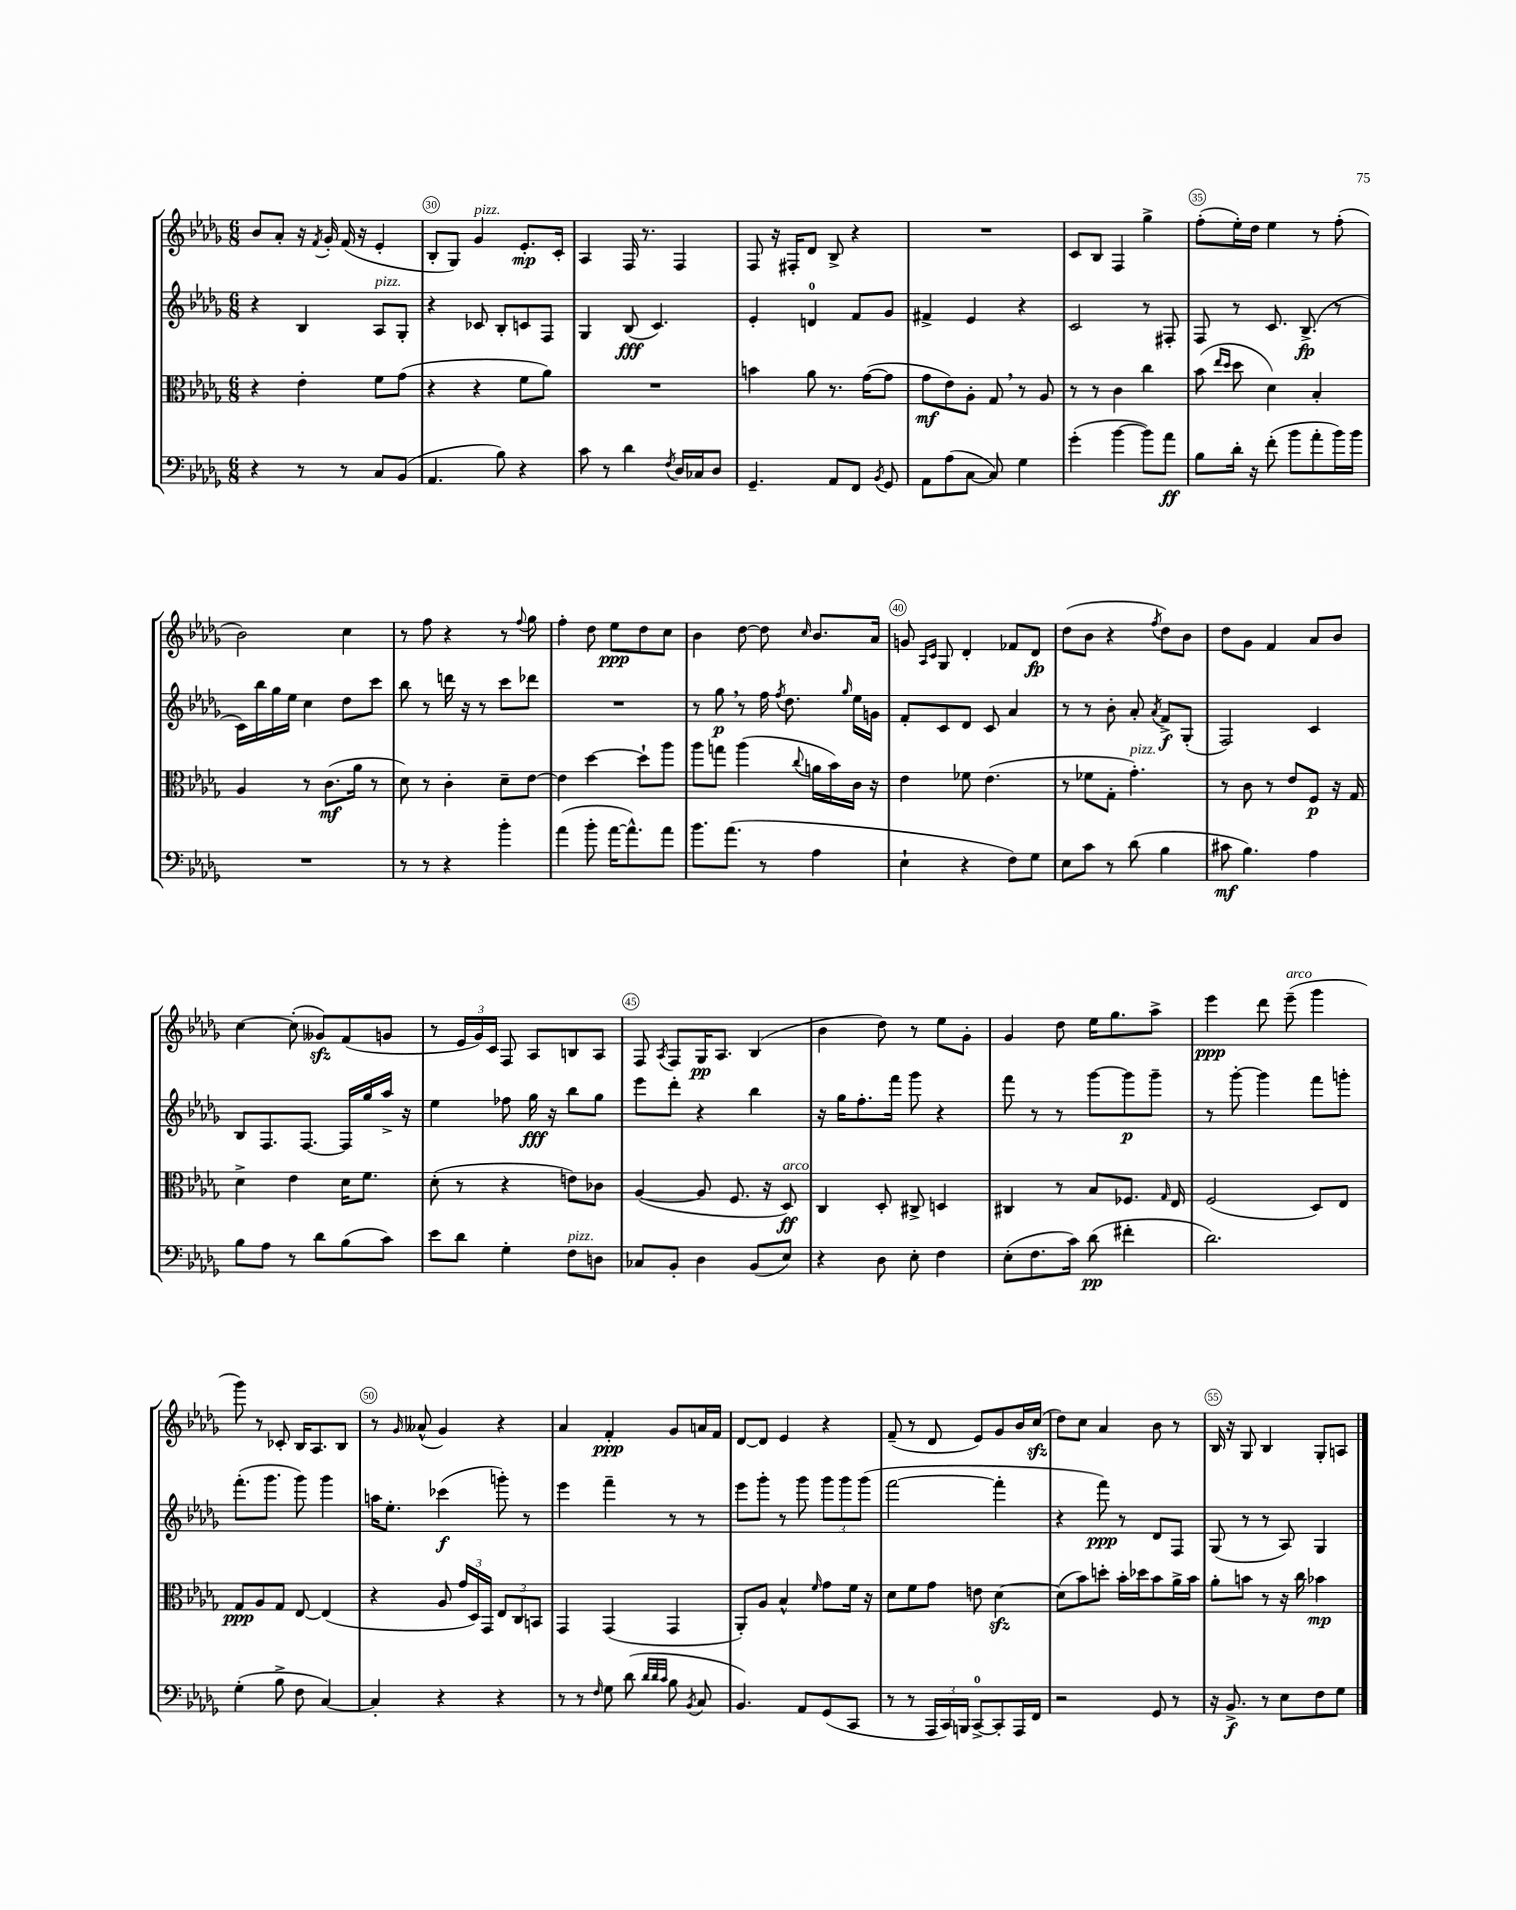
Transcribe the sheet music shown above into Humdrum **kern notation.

**kern	**dynam	**kern	**dynam	**kern	**dynam	**kern	**dynam
*part4	*part4	*part3	*part3	*part2	*part2	*part1	*part1
*staff4	*staff4	*staff3	*staff3	*staff2	*staff2	*staff1	*staff1
*clefF4	*	*clefC3	*	*clefG2	*	*clefG2	*
*k[b-e-a-d-g-]	*	*k[b-e-a-d-g-]	*	*k[b-e-a-d-g-]	*	*k[b-e-a-d-g-]	*
*M6/8	*	*M6/8	*	*M6/8	*	*M6/8	*
=29	=29	=29	=29	=29	=29	=29	=29
4r	.	4r	.	4r	.	8b-/L	.
.	.	.	.	.	.	8a-'/J	.
8r	.	4e-'\	.	4B-/	.	16r	.
.	.	.	.	.	.	8qf/	.
.	.	.	.	.	.	16g-'/	.
8r	.	.	.	.	.	(16f/	.
.	.	.	.	.	.	16r	.
!	!	!	!	!LO:TX:a:i:t=pizz.	!	!	!
8C/L	.	8f\L	.	8A-/L	.	4e-'/	.
(8BB-/J	.	(8g-\J	.	8G-'/J	.	.	.
=30	=30	=30	=30	=30	=30	=30	=30
4.AA-/	.	4r	.	4r	.	8B-'/L	.
.	.	.	.	.	.	8G-/J)	.
!	!	!	!	!	!	!LO:TX:a:i:t=pizz.	!
.	.	4r	.	8c-X/	.	4g-/	.
8B-\)	.	.	.	8B-'/L	.	.	.
4r	.	8f\L	.	8cn/	.	8.e-'/L	mp
.	.	8a-\J)	.	8F/J	.	.	.
.	.	.	.	.	.	16c'/Jk	.
=31	=31	=31	=31	=31	=31	=31	=31
8c\	.	2.r	.	4G-/	.	4A-/	.
8r	.	.	.	.	.	.	.
4d-\	.	.	.	(8B-/	fff	16F/	.
.	.	.	.	.	.	8.r	.
.	.	.	.	4.c/)	.	.	.
8qF/	.	.	.	.	.	.	.
16D-/LL	.	.	.	.	.	4F/	.
16C-X/J	.	.	.	.	.	.	.
8D-/J	.	.	.	.	.	.	.
=32	=32	=32	=32	=32	=32	=32	=32
4.GG-~/	.	4bn\	.	4e-'/	.	8F/	.
.	.	.	.	.	.	16r	.
.	.	.	.	.	.	16F#X'/KL	.
.	.	8a-\	.	4dn/	.	8d-/J	.
8AA-/L	.	8.r	.	.	.	8B-^/	.
8FF/J	.	.	.	8f/L	.	4r	.
.	.	([16g-\KL	.	.	.	.	.
8qBB-/	.	.	.	.	.	.	.
8GG-/	.	8g-\J]	.	8g-/J	.	.	.
=33	=33	=33	=33	=33	=33	=33	=33
8AA-\L	.	8g-\L	mf	4f#X^/	.	2.r	.
(8A-\	.	8e-\)	.	.	.	.	.
[8C\J	.	8A-'\J	.	4e-/	.	.	.
8C/])	.	8G-,/	.	.	.	.	.
4G-\	.	8r	.	4r	.	.	.
.	.	8A-/	.	.	.	.	.
=34	=34	=34	=34	=34	=34	=34	=34
(4g-'\	.	8r	.	2c/	.	8c/L	.
.	.	8r	.	.	.	8B-/J	.
[4b-\	.	4c\	.	.	.	4F/	.
8b-\L])	.	4cc\	.	8r	.	4gg-^\	.
8a-\J	ff	.	.	8F#X'/	.	.	.
=35	=35	=35	=35	=35	=35	=35	=35
8B-\L	.	(8b-\	.	8F/	.	(8ff'\L	.
.	.	16qqee-/LL	.	.	.	.	.
.	.	16qqdd-/JJ	.	.	.	.	.
16d-'\Jk	.	8dd-\	.	8r	.	16ee-'\L)	.
16r	.	.	.	.	.	16dd-\JJ	.
(8f'\	.	4d-\)	.	8.c/	.	4ee-\	.
8b-\L	.	.	.	.	.	.	.
.	.	.	.	(8.B-^/	fp	.	.
8a-'\	.	4B-'/	.	.	.	8r	.
16b-\L)	.	.	.	8r	.	(8ff'\	.
16b-\JJ	.	.	.	.	.	.	.
!!LO:LB:g=z
=36	=36	=36	=36	=36	=36	=36	=36
2.r	.	4A-/	.	16c\LL)	.	2b-\)	.
.	.	.	.	16bb-\	.	.	.
.	.	.	.	16gg-\	.	.	.
.	.	.	.	16ee-\JJ	.	.	.
.	.	8r	.	4cc\	.	.	.
.	.	(8.c\L	mf	.	.	.	.
.	.	.	.	8dd-\L	.	4cc\	.
.	.	16a-\Jk	.	.	.	.	.
.	.	8r	.	8ccc\J	.	.	.
=37	=37	=37	=37	=37	=37	=37	=37
8r	.	8d-\)	.	8bb-\	.	8r	.
8r	.	8r	.	8r	.	8ff\	.
4r	.	4c'\	.	16dddn\	.	4r	.
.	.	.	.	16r	.	.	.
.	.	.	.	8r	.	.	.
4b-'\	.	8d-~\L	.	8ccc\L	.	8r	.
.	.	.	.	.	.	8qqff/	.
.	.	[8e-\J	.	8ddd-X\J	.	8gg-\	.
=38	=38	=38	=38	=38	=38	=38	=38
(4a-\	.	4e-\]	.	2.r	.	4ff'\	.
8b-'\	.	[4dd-\	.	.	.	8dd-\	.
[16a-\KL	.	.	.	.	.	8ee-\L	ppp
8.a-^^\])	.	.	.	.	.	.	.
.	.	8dd-`\L]	.	.	.	8dd-\	.
8a-\J	.	8aa-\J	.	.	.	8cc\J	.
=39	=39	=39	=39	=39	=39	=39	=39
8.b-\L	.	8aa-\L	.	8r	.	4b-\	.
.	.	8ggn\J	.	8gg-,\	p	.	.
(8.a-\J	.	.	.	.	.	.	.
.	.	(4aa-\	.	8r	.	[8dd-\	.
8r	.	.	.	16ff\	.	8dd-\]	.
.	.	.	.	8qff/	.	.	.
.	.	.	.	8.dd-\	.	.	.
.	.	8qqcc/	.	.	.	16qqcc/	.
4A-\	.	16an\LL	.	.	.	8.b-/L	.
.	.	16b-\)	.	.	.	.	.
.	.	.	.	16qqgg-/	.	.	.
.	.	16c\JJ	.	16ee-\LL	.	.	.
.	.	16r	.	16gn\JJ	.	16a-/Jk	.
=40	=40	=40	=40	=40	=40	=40	=40
4E-`\	.	4e-\	.	8f'/L	.	8gn/	.
.	.	.	.	.	.	16qqA-/LL	.
.	.	.	.	.	.	16qqc/JJ	.
.	.	.	.	8c/	.	8G-/	.
4r	.	8f-X\	.	8d-/J	.	4d-'/	.
.	.	(4.e-\	.	8c/	.	.	.
8F\L)	.	.	.	4a-/	.	8f-X/L	.
8G-\J	.	.	.	.	.	8d-/J	fp
=41	=41	=41	=41	=41	=41	=41	=41
8E-\L	.	8r	.	8r	.	(8dd-\L	.
8c\J	.	8f-X\L	.	8r	.	8b-\J	.
8r	.	8G-'\J	.	8b-'\	.	4r	.
!	!	!LO:TX:a:i:t=pizz.	!	!	!	!	!
(8d-\	.	4.g-'\)	.	8a-'/	.	.	.
.	.	.	.	8qa-/	.	8qff/	.
4B-\	.	.	.	8f^/L	f	8dd-\L)	.
.	.	.	.	(8G-'/J	.	8b-\J	.
=42	=42	=42	=42	=42	=42	=42	=42
8c#X\	mf	8r	.	2F/)	.	8dd-\L	.
4.B-\)	.	8c\	.	.	.	8g-\J	.
.	.	8r	.	.	.	4f/	.
.	.	8e-/L	.	.	.	.	.
4A-\	.	8F/J	p	4c/	.	8a-/L	.
.	.	16r	.	.	.	8b-/J	.
.	.	16G-/	.	.	.	.	.
!!LO:LB:g=z
=43	=43	=43	=43	=43	=43	=43	=43
8B-\L	.	4d-^\	.	8B-/L	.	[4cc\	.
8A-\J	.	.	.	8.F/	.	.	.
8r	.	4e-\	.	.	.	(8cc'\]	.
.	.	.	.	[8.F/J	.	.	.
8d-\L	.	.	.	.	.	8g--Xzz/L)	.
(8B-\	.	16d-\KL	.	16F/LL]	.	(8f/	.
.	.	8.f\J	.	16gg-/	.	.	.
8c\J)	.	.	.	16aa-^/JJ	.	8gn/J	.
.	.	.	.	16r	.	.	.
=44	=44	=44	=44	=44	=44	=44	=44
8e-\L	.	(8d-'\	.	4ee-\	.	8r	.
8d-\J	.	8r	.	.	.	24e-/LL	.
.	.	.	.	.	.	24g-/)	.
.	.	.	.	.	.	24c/JJ	.
4G-'\	.	4r	.	8ff-X\	.	8F/	.
.	.	.	.	16gg-\	fff	8A-/L	.
.	.	.	.	16r	.	.	.
!LO:TX:a:i:t=pizz.	!	!	!	!	!	!	!
8F\L	.	8en\L)	.	8bb-\L	.	8Bn/	.
8Dn\J	.	8c-X\J	.	8gg-\J	.	8A-/J	.
=45	=45	=45	=45	=45	=45	=45	=45
8C-X/L	.	([4A-/	.	8eee-\L	.	8F/	.
.	.	.	.	.	.	8qA-/	.
8BB-'/J	.	.	.	8ddd-'\J	.	8F/L	.
4D-\	.	8A-/]	.	4r	.	16G-/K	pp
.	.	.	.	.	.	8.A-/J	.
.	.	8.F/	.	.	.	.	.
(8BB-/L	.	.	.	4bb-\	.	(4B-/	.
.	.	16r	.	.	.	.	.
!	!	!LO:TX:a:i:t=arco	!	!	!	!	!
8E-/J)	.	8D-/)	ff	.	.	.	.
=46	=46	=46	=46	=46	=46	=46	=46
4r	.	4C/	.	16r	.	4b-\	.
.	.	.	.	16gg-\KL	.	.	.
.	.	.	.	8.ff'\	.	.	.
8D-\	.	8D-'/	.	.	.	8dd-\)	.
.	.	.	.	16fff\Jk	.	.	.
8E-'\	.	8C#X^/	.	8ggg-\	.	8r	.
4F\	.	4Dn/	.	4r	.	8ee-\L	.
.	.	.	.	.	.	8g-'\J	.
=47	=47	=47	=47	=47	=47	=47	=47
(8E-'\L	.	4C#X/	.	8fff\	.	4g-/	.
8.F\	.	.	.	8r	.	.	.
.	.	8r	.	8r	.	8dd-\	.
16c\Jk)	.	.	.	.	.	.	.
(8d-\	pp	8B-/L	.	[8ggg-\L	.	16ee-\KL	.
.	.	.	.	.	.	8.gg-\	.
4f#X'\	.	8.F-X/J	.	8ggg-\]	p	.	.
.	.	.	.	8ggg-~\J	.	8aa-^\J	.
.	.	16qqG-/	.	.	.	.	.
.	.	16E-/	.	.	.	.	.
=48	=48	=48	=48	=48	=48	=48	=48
2.d-\)	.	(2F/	.	8r	.	4eee-\	ppp
.	.	.	.	[8ggg-'\	.	.	.
.	.	.	.	4ggg-\]	.	8ddd-\	.
!	!	!	!	!	!	!LO:TX:a:i:t=arco	!
.	.	.	.	.	.	(8eee-~\	.
.	.	8D-/L)	.	8fff\L	.	4ggg-\	.
.	.	8E-/J	.	8gggn'\J	.	.	.
!!LO:LB:g=z
=49	=49	=49	=49	=49	=49	=49	=49
(4G-'\	.	8G-/L	ppp	(8.fff'\L	.	8ggg-\)	.
.	.	8A-/	.	.	.	8r	.
.	.	.	.	8.ggg-\J	.	.	.
8B-^\	.	8G-/J	.	.	.	8c-X'/	.
8F\	.	[8E-/	.	8ggg-\)	.	16B-/KL	.
.	.	.	.	.	.	8.A-/	.
[4C/)	.	(4E-/]	.	4ggg-\	.	.	.
.	.	.	.	.	.	8B-/J	.
=50	=50	=50	=50	=50	=50	=50	=50
4C'/]	.	4r	.	16aan\KL	.	8r	.
.	.	.	.	8.ee-'\J	.	.	.
.	.	.	.	.	.	16qqg-/	.
.	.	.	.	.	.	(8a--X^^/	.
4r	.	8A-/	.	(4ccc-X\	f	4g-/)	.
.	.	24g-/LL	.	.	.	.	.
.	.	24D-/)	.	.	.	.	.
.	.	24GG-/JJ	.	.	.	.	.
4r	.	12E-/L	.	8gggn'\)	.	4r	.
.	.	12C/	.	.	.	.	.
.	.	.	.	8r	.	.	.
.	.	12BBn/J	.	.	.	.	.
=51	=51	=51	=51	=51	=51	=51	=51
8r	.	4GG-/	.	4eee-\	.	4a-/	.
8r	.	.	.	.	.	.	.
16qqF/	.	.	.	.	.	.	.
8G-\	.	(4GG-/	.	4fff~\	.	4f'/	ppp
(8d-\	.	.	.	.	.	.	.
32qqd-/LLL	.	.	.	.	.	.	.
32qqd-/	.	.	.	.	.	.	.
32qqc/JJJ	.	.	.	.	.	.	.
8B-\	.	4GG-/	.	8r	.	8g-/L	.
8qBB-/	.	.	.	.	.	.	.
8C/	.	.	.	8r	.	16an/L	.
.	.	.	.	.	.	16f/JJ	.
=52	=52	=52	=52	=52	=52	=52	=52
4.BB-/)	.	8AA-'/L)	.	8eee-\L	.	[8d-/L	.
.	.	8A-/J	.	8ggg-'\J	.	8d-/J]	.
.	.	4B-^^/	.	8r	.	4e-/	.
8AA-/L	.	.	.	8ggg-\	.	.	.
.	.	16qqf/	.	.	.	.	.
(8GG-/	.	8g-\L	.	12ggg-\L	.	4r	.
.	.	.	.	12ggg-\	.	.	.
8CC/J	.	16f\Jk	.	.	.	.	.
.	.	.	.	(12ggg-\J	.	.	.
.	.	16r	.	.	.	.	.
=53	=53	=53	=53	=53	=53	=53	=53
8r	.	8d-\L	.	[2fff\	.	(8f~/	.
8r	.	8f\	.	.	.	8r	.
24AAA-/LL	.	8g-\J	.	.	.	8d-/	.
24CC/)	.	.	.	.	.	.	.
24BBBn/JJ	.	.	.	.	.	.	.
[8CC^/L	.	8en\	.	.	.	8e-/L)	.
8CC'/]	.	[4d-zz\	.	4fff'\]	.	8g-/	.
16AAA-/L	.	.	.	.	.	16b-/L	.
16FF/JJ	.	.	.	.	.	(16cczz/JJ	.
=54	=54	=54	=54	=54	=54	=54	=54
2r	.	(8d-\L]	.	4r	.	8dd-\L)	.
.	.	8b-\)	.	.	.	8cc\J	.
.	.	8ddn'\J	.	8fff\)	ppp	4a-/	.
.	.	16b-'\LL	.	8r	.	.	.
.	.	16dd-X\J	.	.	.	.	.
8GG-/	.	8b-\	.	8d-/L	.	8b-\	.
8r	.	16a-^\L	.	8F/J	.	8r	.
.	.	16b-\JJ	.	.	.	.	.
=55	=55	=55	=55	=55	=55	=55	=55
16r	.	8a-'\L	.	(8G-/	.	16B-/	.
8.BB-^/	f	.	.	.	.	16r	.
.	.	8bn\J	.	8r	.	8G-/	.
8r	.	8r	.	8r	.	4B-/	.
8E-\L	.	16r	.	8A-/)	.	.	.
.	.	16cc\	.	.	.	.	.
8F\	.	4b-X\	mp	4G-/	.	8G-'/L	.
8G-\J	.	.	.	.	.	8An/J	.
==	==	==	==	==	==	==	==
*-	*-	*-	*-	*-	*-	*-	*-
